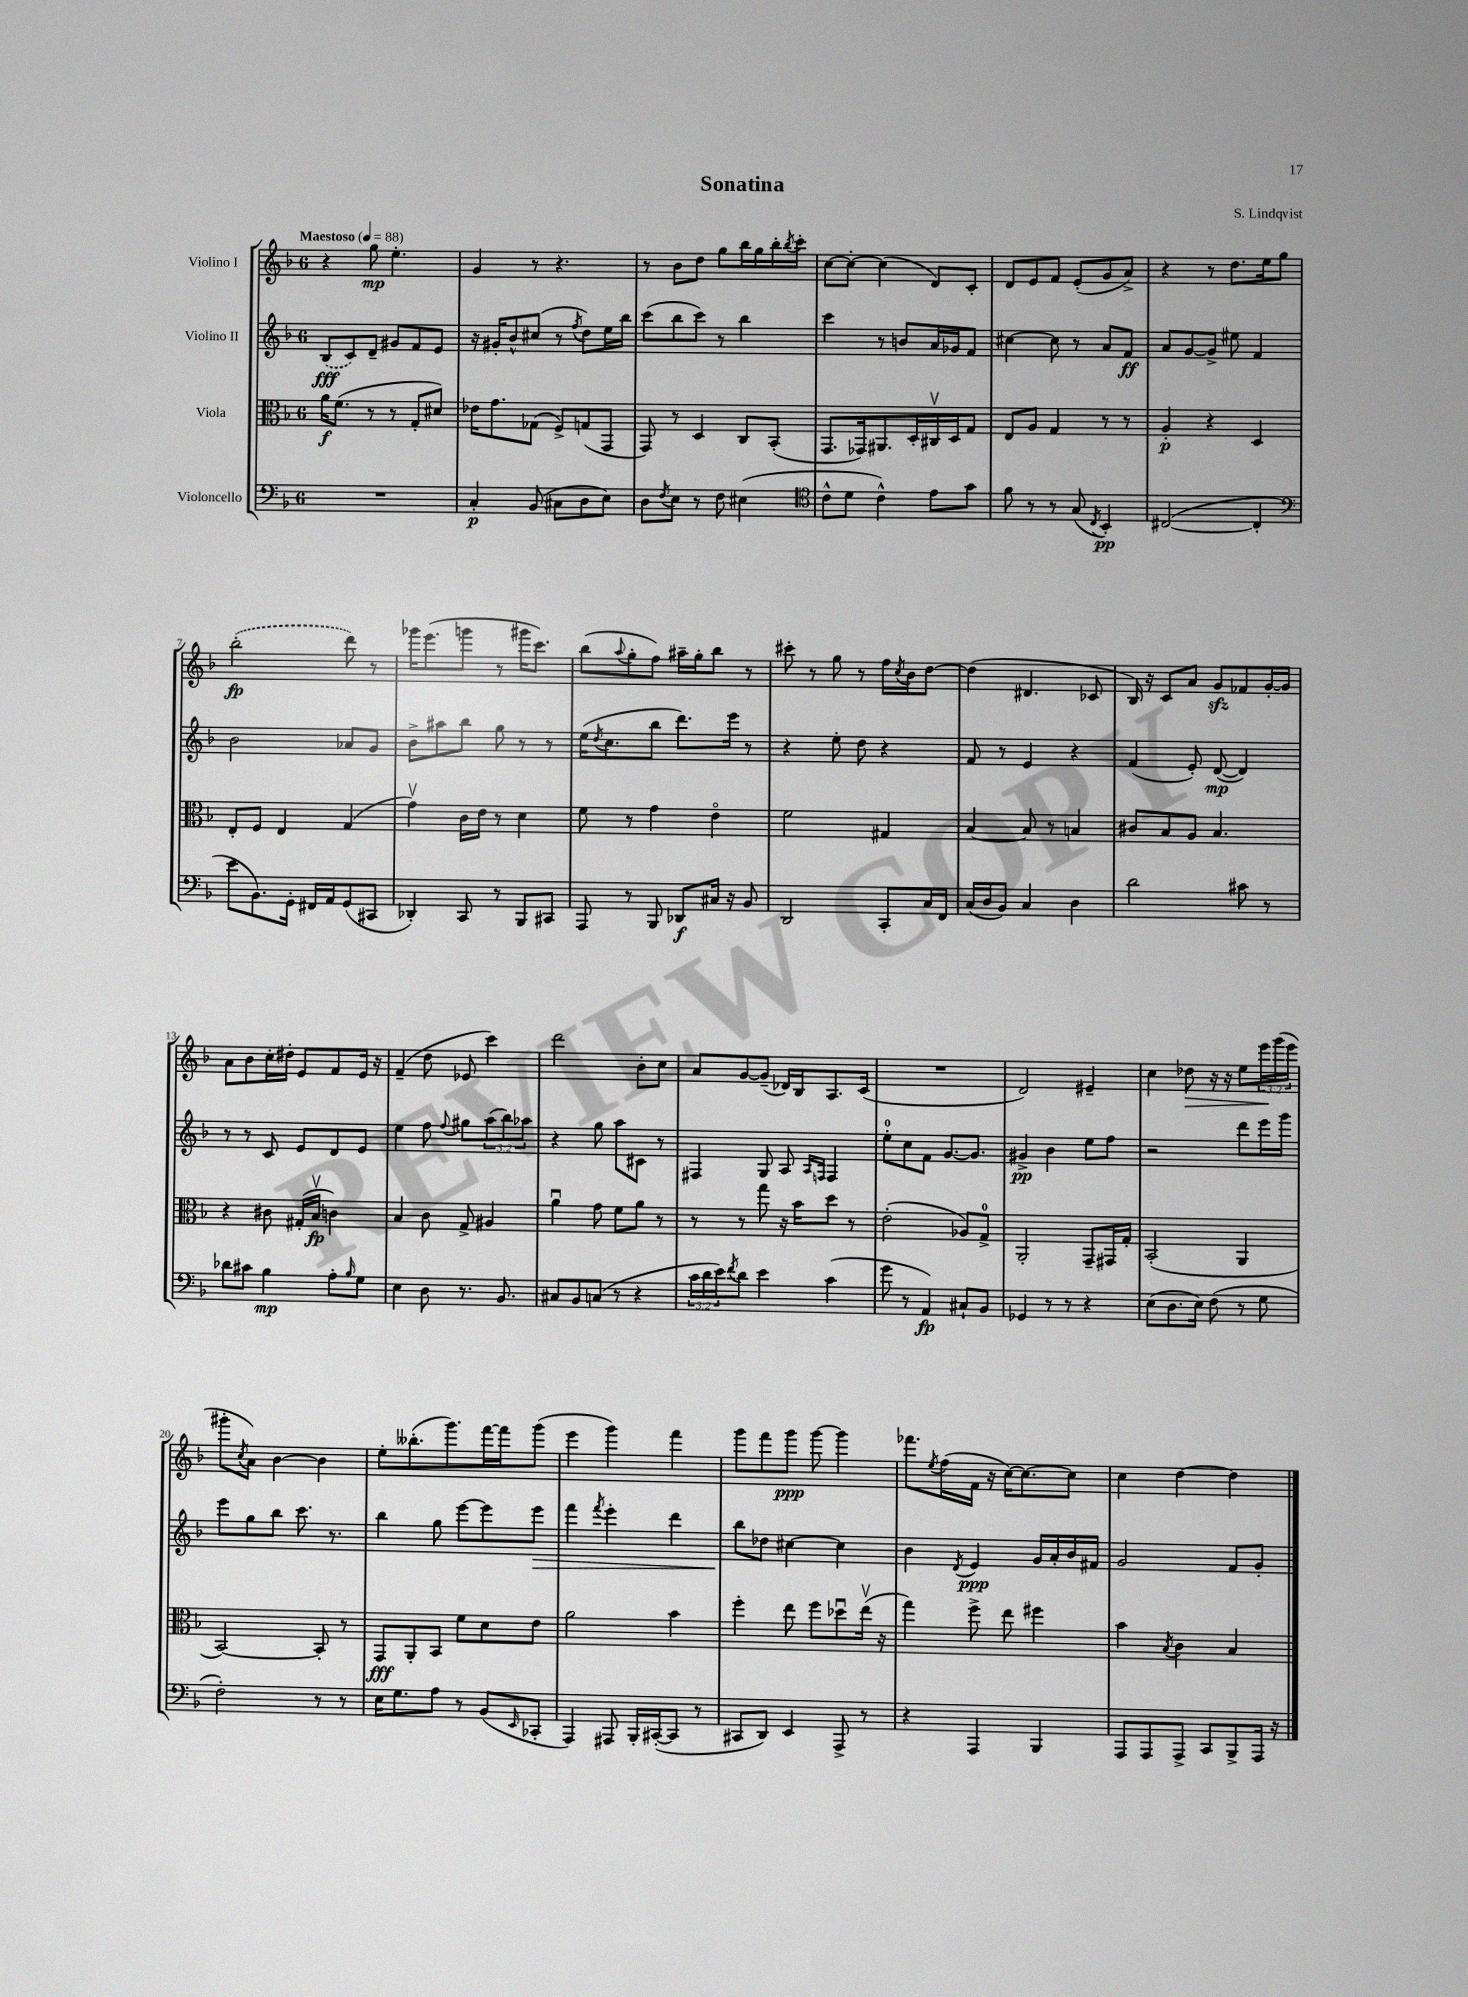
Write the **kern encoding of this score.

**kern	**kern	**kern	**kern
*staff4	*staff3	*staff2	*staff1
*clefF4	*clefC3	*clefG2	*clefG2
*k[b-]	*k[b-]	*k[b-]	*k[b-]
*M6/8	*M6/8	*M6/8	*M6/8
*MM88	*MM88	*MM88	*MM88
2.r	16a\LK	(8B-/L	4r
.	(8.f\J	.	.
.	.	8c/)	.
.	8r	8d~/J	8gg\
.	8r	8g#/L	4.ee'\
.	8G'/L	8f/	.
.	8d#/J)	8e/J	.
=	=	=	=
4C'/	16e-\LK	16r	4g/
.	8.g\	16g#'/LK	.
.	.	8b-^^/	.
(8BB-/	(8G-\J	(8cc#/J	8r
8C#\L	8F^/L)	8r	4.r
.	.	8qff/	.
8D\	(8G/	8dd\L)	.
8E\J)	8GG/J	16ee\L	.
.	.	16bb-\JJ	.
=	=	=	=
8D\L	8GG/)	(8ccc\L	8r
8qF/	.	.	.
8E\J	8r	8bb-\	8b-\L
8r	4D/	8ccc\J)	8dd\J
8F\	.	8r	8gg\L
(4E#\	8C/L	4bb-\	16bb-\L
.	.	.	16gg\
.	(8BB-'/J	.	16bb-'\
.	.	.	8qbb-/
.	.	.	16ccc'\JJ
=	=	=	=
*clefC4	*	*	*
8c^^\L	8.GG/L	4ccc\	[8cc\L
8d\J	.	.	8cc'\_J
.	16GG-/k)	.	.
4c^^\)	8.AA#/	8r	(4cc\]
.	.	8b/L	.
.	16D'/L	.	.
8e\L	16C#v/	16a/L	8d/L)
.	16D/J	16g-/J	.
8g\J	8G/J	8f/J	8c'/J
=	=	=	=
8f\	8E/L	[4cc#\	8d/L
8r	8A/J	.	8e/
8r	4G/	8cc#\]	8f/J
(8G/	.	8r	(8e'/L
8qC/	.	.	.
4BB-'/)	8r	8a/L	8g/
.	8r	8f/J	8a^/J)
=	=	=	=
([2C#/	4A'/	8a/L	4r
.	.	[8g/	.
.	4r	8g^/]J	8r
.	.	8ee#\	8.dd\L
4C#'/]	4D/	4f/	.
.	.	.	16ee\k
.	.	.	8gg\J
=	=	=	=
*clefF4	*	*	*
8e\L	8E'/L	2b-\	(2bb-'\
8.BB-\)	8F/J	.	.
.	4E/	.	.
16GG'\Jk	.	.	.
16FF#/LL	.	.	.
16AA/J	.	.	.
(8GG/	(4G/	8a-/L	8ddd\)
8CC#/J	.	8g/J	8r
=	=	=	=
4DD-'/)	4gv\)	8b-^\L	16ggg-\LK
.	.	.	(8.eee\
.	.	8aa#\	.
8CC/	16c\LL	8bb-\J	8ggg\J
.	16e\JJ	.	.
8r	8r	8gg\	8r
8BBB-/L	4d\	8r	16ggg#\LK
.	.	.	8.ccc\J)
8CC#/J	.	8r	.
=	=	=	=
8AAA/	8f\	(16ee\LK	(8bb-\L
.	.	8qdd/	.
.	.	8.cc\	.
.	.	.	8qqaa/
8r	8r	.	8gg'\
8BBB-/	4g\	8bb-\J	8ff\J)
8DD-/L	.	8.ddd\L)	16aa#~\LL
.	.	.	16gg'\J
16C#/Jk	4eo\	.	8bb-\J
16r	.	16eee\Jk	.
8BB-/	.	8r	8r
=	=	=	=
2DD/	2f\	4r	8ccc#'\
.	.	.	8r
.	.	8ee'\	8gg\
.	.	8dd\	8r
8CC'/L	4G#/	4r	16ff\LL
.	.	.	8qcc/
.	.	.	16b-\J
16C/L	.	.	[8dd\J
16FF/JJ	.	.	.
=	=	=	=
(16C/LL	[4B-/	8f/	(4dd\]
16D/J	.	.	.
8BB-/J)	.	8r	.
4C/	8B-/]	4e/	4.d#/
.	8r	.	.
4D\	4B/	4r	.
.	.	.	8c-/
=	=	=	=
2d\	8c#/L	(4f/	16B-/)
.	.	.	16r
.	8B-/	.	8c/L
.	8A/J	8e'/)	8a/J
.	4.B-/	([8d/	8g/L
8c#\	.	4d/])	8f-/
8r	.	.	[16g'/L
.	.	.	16g/]JJ
=	=	=	=
8d-\L	4r	8r	8a\L
8c#\J	.	8r	8b-\
4B-\	8c#\	8c/	16cc'\L
.	.	.	16dd#'\JJ
.	(16G#'/LL	8e/L	8e/L
.	16B-v/JJ	.	.
8A'\L	4c\)	8d/	8f/
16qqB-/	.	.	.
8G\J	.	8e/J	16e/Jk
.	.	.	16r
=	=	=	=
4E\	4B-/	4ee\	(4f~/
8D\	8c\	8ff\	8dd\
.	.	8qqff/	.
8.r	8G^/	8gg#\L	8e-/
.	4A#/	(12aa\	4ccc\)
8.BB-/	.	.	.
.	.	12bb-\)	.
.	.	12aa-\J	.
=	=	=	=
8C#/L	4au\	4r	2ddd\
8BB-/	.	.	.
(8C/J	8g\	8gg\	.
8r	8f\L	8aa\L	.
4r	8a\J	8c#\J	8b-'\L
.	8r	8r	8cc\J
=	=	=	=
24c\LL	8r	4F#/	8a/L
24d\	.	.	.
24e\J)	.	.	.
8qf/	.	.	.
8d\J	8r	.	[8g/
4e\	8gg\	8G/	(8g~/]J
.	16r	8A/	16d-/LL)
.	16b-\LK	.	16B-/J
.	.	16qqA/LL	.
.	.	16qqF/JJ	.
(4c\	8dd\J	4F/	8.A/
.	8r	.	.
.	.	.	(16c/Jk
=	=	=	=
8g\	(2e'\	8ee'\L	2.r
8r	.	8cc\	.
4AA/)	.	8f\J	.
.	.	[8.g/L	.
8C#`/L	8A-/L)	.	.
.	.	8.g/]J	.
8BB-/J	8G^/J	.	.
=	=	=	=
4GG-/	2AA'/	4g#^/	2d/)
8r	.	4b-\	.
8r	.	.	.
4r	8GG~/L	8ee\L	4e#~/
.	16GG#/L	8ff\J	.
.	16G'/JJ	.	.
=	=	=	=
(8E\L	(2BB-'/	2r	4cc\
8.D\	.	.	.
.	.	.	8dd-\
16E\Jk)	.	.	.
(8F\	.	.	16r
.	.	.	16r
8r	4AA/	8ddd\L	8ee\L
8G\	.	16eee\L	24eee\L
.	.	.	(24ggg\
.	.	16ggg\JJ	.
.	.	.	24eee\JJ
=	=	=	=
2F'\)	[2BB-/)	8eee\L	8ggg#'\L
.	.	.	8qcc/
.	.	8gg\	8a\J)
.	.	8bb-\J	[4b-\
.	.	8.ccc\	.
8r	8BB-'/]	.	4b-\]
.	.	8.r	.
8r	8r	.	.
=	=	=	=
16E\LK	8GG/L	4bb-\	8ee'\L
8.G\	.	.	.
.	8AA'/	.	(8.bb--'\
8A\J	8BB-/J	8gg\	.
.	.	.	8.ggg\)
8r	8f\L	[8eee\L	.
(8BB-/L	8d\	8eee\]	[16fff\L
.	.	.	16fff\]J
16qqEE/	.	.	.
8CC-'/J	8e\J	8eee\J	(8ggg\J
=	=	=	=
4AAA/)	2a\	4fff\	4eee\
.	.	8qfff/	.
8AAA#/	.	4eee'\	4ggg\)
16BBB-'/LL	.	.	.
([16CC#'/J	.	.	.
8CC#/]J	4b-\	4ddd\	4fff\
8r	.	.	.
=	=	=	=
8CC#/L	4ff'\	8bb-\L	8ggg\L
8DD/J)	.	8dd-\J	8fff\
4EE/	8ee\	[4cc#\	8ggg\J
.	8ff\L	.	[8ggg\
8AAA^/	8dd-u\	4cc#\]	4ggg\]
8r	(16eev\Jk	.	.
.	16r	.	.
=	=	=	=
4r	4gg\)	4b-\	8.fff-\L
.	.	.	8qee/
.	.	.	(16ff\L
.	.	8qd/	.
4AAA/	8ff^\	4e/	16f\JJ
.	.	.	16r
.	8ee\	.	[16cc\LK)
.	.	.	8.cc\_
4BBB-/	4ff#\	16g/LL	.
.	.	16a'/	.
.	.	16b-/	8cc\]J
.	.	16f#/JJ	.
=	=	=	=
8AAA/L	4b-\	2g/	4cc\
8AAA/	.	.	.
.	8qB-/	.	.
8AAA^/J	4c\	.	[4dd\
8CC/L	.	.	.
8BBB-^/	4B-/	8f/L	4dd\]
16AAA/Jk	.	8g'/J	.
16r	.	.	.
==	==	==	==
*-	*-	*-	*-
